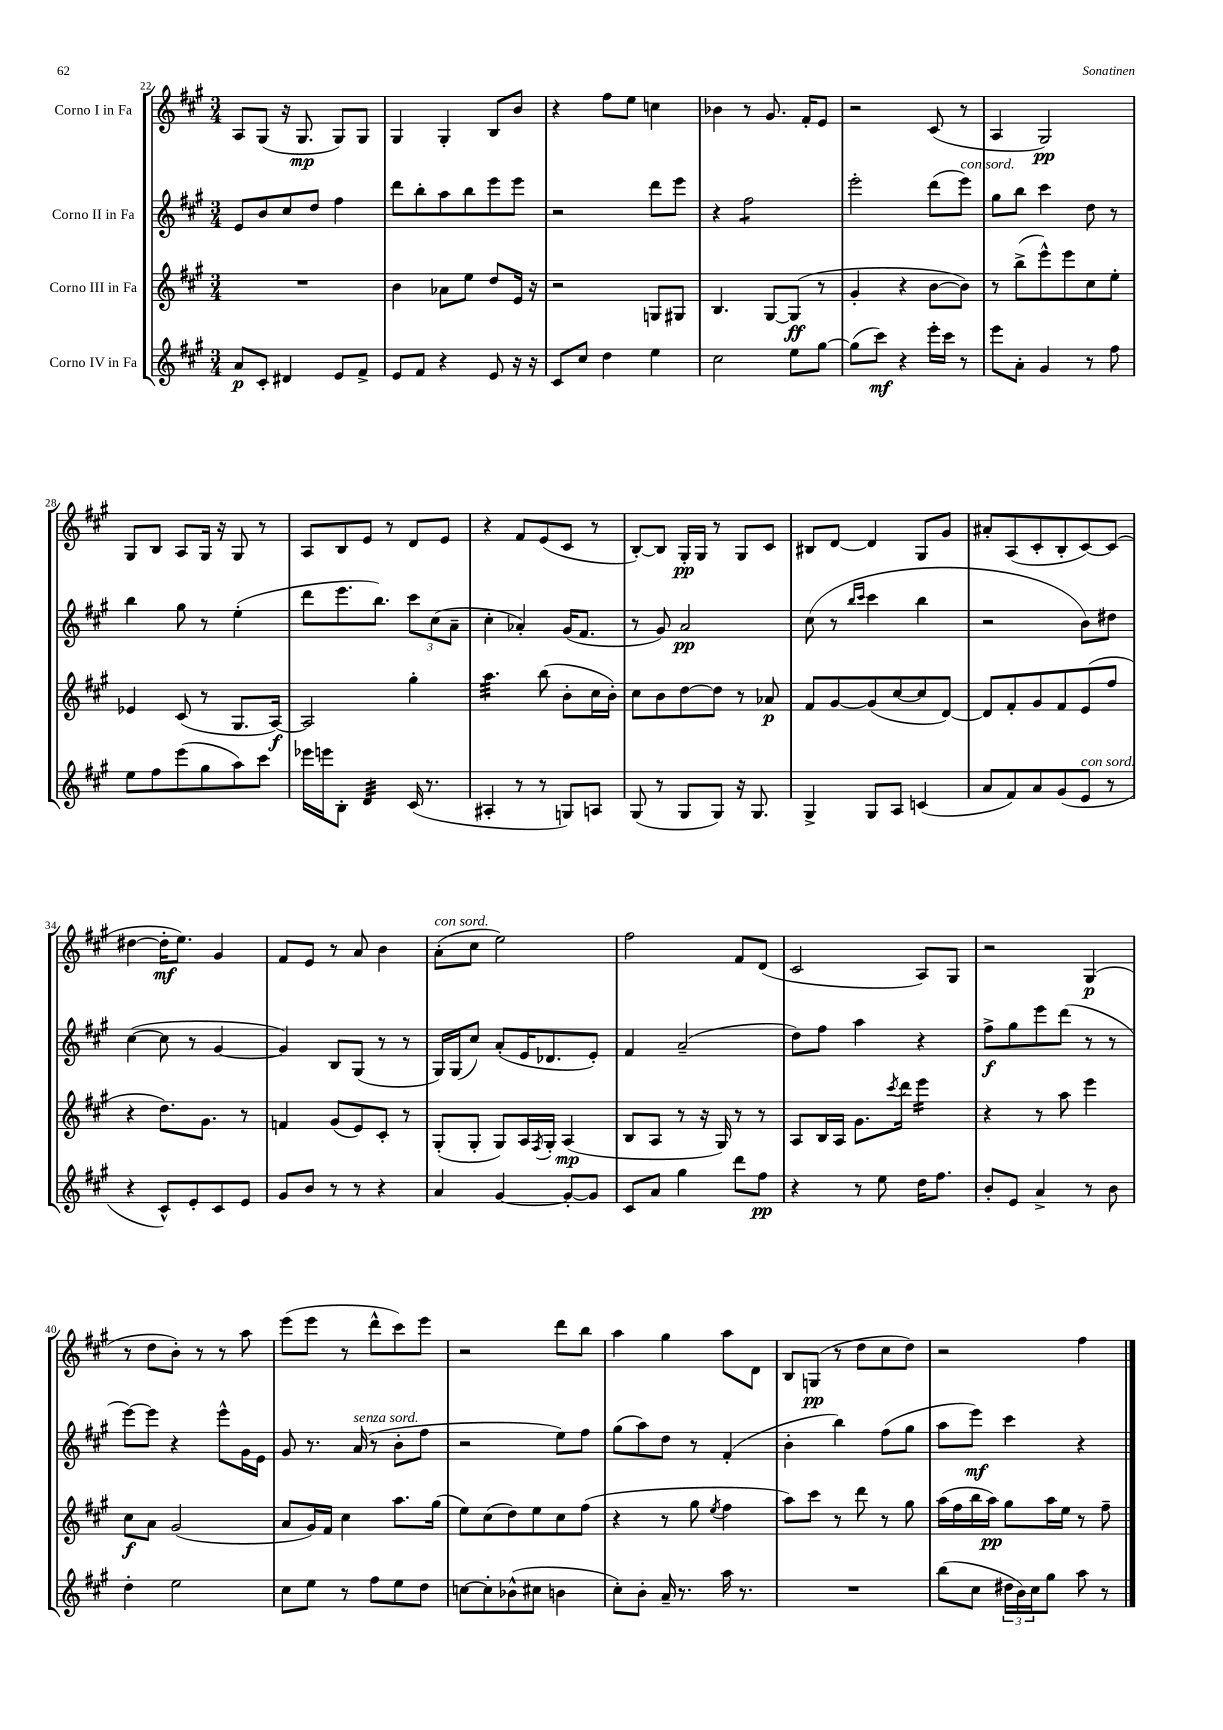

**kern	**kern	**kern	**kern
*staff4	*staff3	*staff2	*staff1
*clefG2	*clefG2	*clefG2	*clefG2
*k[f#c#g#]	*k[f#c#g#]	*k[f#c#g#]	*k[f#c#g#]
*M3/4	*M3/4	*M3/4	*M3/4
8a	2.r	8e	8A
8c#'	.	8b	(8G#
4d#	.	8cc#	16r
.	.	.	8.G#
.	.	8dd	.
8e	.	4ff#	8G#)
8f#^	.	.	8G#
=	=	=	=
8e	4b	8ddd	4G#
8f#	.	8bb'	.
4r	8a-	8aa	4G#'
.	8ee	8bb	.
8e	8dd	8eee	8B
16r	16e	8eee	8b
16r	16r	.	.
=	=	=	=
8c#	2r	2r	4r
8cc#	.	.	.
4dd	.	.	8ff#
.	.	.	8ee
4ee	8G	8ddd	4cc
.	8G#	8eee	.
=	=	=	=
2cc#	4.B	4r	4b-
.	.	2ff#	8r
.	[8G#	.	8.g#
8ee	(8G#]	.	.
.	.	.	16f#'
[8gg#	8r	.	8e
=	=	=	=
(8gg#]	4g#'	2eee'	2r
8ccc#)	.	.	.
4r	4r	.	.
16eee'	[8b	(8ddd	(8c#
16ccc#	.	.	.
8r	8b])	8eee)	8r
=	=	=	=
8eee	8r	8gg#	4A
8a'	(8bb^	8bb	.
4g#	8eee^^)	4ccc#	2G#)
.	8eee	.	.
8r	8cc#	8dd	.
8ff#	8ee'	8r	.
=	=	=	=
8ee	4e-	4bb	8G#
8ff#	.	.	8B
(8eee	(8c#	8gg#	8A
8gg#	8r	8r	16G#
.	.	.	16r
8aa)	8.G#	(4ee'	8G#
8ccc#	.	.	8r
.	[16A)	.	.
=	=	=	=
16eee-	2A]	8ddd	8A
16eee	.	.	.
8B'	.	8.eee	8B
4d	.	.	8e
.	.	8.bb)	.
.	.	.	8r
(16c#	4gg#'	12ccc#	8d
8.r	.	.	.
.	.	(12cc#	.
.	.	.	8e
.	.	12a~	.
=	=	=	=
4A#'	4.aa	4cc#'	4r
8r	.	4a-')	8f#
8r	(8bb	.	(8e
8G)	8b'	(16g#	8c#
.	.	8.f#	.
8A	16cc#	.	8r
.	16b')	.	.
=	=	=	=
(8G#	8cc#	8r	[8B')
8r	8b	8g#)	8B]
8G#	[8dd	2a	16G#'
.	.	.	16G#
8G#)	8dd]	.	8r
16r	8r	.	8G#
8.G#	.	.	.
.	8a-	.	8c#
=	=	=	=
4G#^	8f#	(8cc#	8B#
.	[8g#	8r	[8d
.	.	16qqbb	.
.	.	16qqccc#	.
8G#	(8g#]	4ccc#	4d]
8A	[8cc#	.	.
(4c	8cc#]	4bb	8G#
.	[8d)	.	8g#
=	=	=	=
8a	8d]	2r	8a#'
8f#)	8f#'	.	(8A
8a	8g#	.	8c#'
(8g#	8f#	.	8B'
8e	(8e	8b)	[8c#)
8r	8ff#	8dd#	(8c#]
=	=	=	=
4r	4r	([4cc#	[4dd#
8c#^^)	8.dd)	8cc#]	16dd#']
.	.	.	8.ee)
8e'	.	8r	.
.	8.g#	.	.
8c#	.	[4g#	4g#
8e	8r	.	.
=	=	=	=
8g#	4f	4g#])	8f#
8b	.	.	8e
8r	(8g#	8B	8r
8r	8e)	(8G#	8a
4r	8c#'	8r	4b
.	8r	8r	.
=	=	=	=
4a	(8G#'	16G#)	(8a'
.	.	(16G#	.
.	8G#'	8cc#)	8cc#
[4g#	8G#)	(8a'	2ee)
.	16A	16e	.
.	8qF#	.	.
.	16G#'	8.d-	.
8g#'_	(4A	.	.
8g#]	.	8e')	.
=	=	=	=
8c#	8B	4f#	2ff#
8a	8A	.	.
4gg#	8r	(2a~	.
.	16r	.	.
.	16G#)	.	.
8ddd	8r	.	8f#
8ff#	8r	.	(8d
=	=	=	=
4r	8A	8dd)	2c#
.	16B	8ff#	.
.	16A	.	.
8r	8.g#	4aa	.
8ee	.	.	.
.	8qccc#	.	.
.	16ddd	.	.
16dd	4eee	4r	8A)
8.ff#	.	.	.
.	.	.	8G#
=	=	=	=
8b'	4r	8ff#^	2r
8e	.	8gg#	.
4a^	8r	8eee	.
.	8aa	(8ddd	.
8r	4eee	8r	(4G#
8b	.	8r	.
=	=	=	=
4dd'	8cc#	[8eee)	8r
.	8a	8eee]	8dd
2ee	(2g#	4r	8b')
.	.	.	8r
.	.	8eee^^	8r
.	.	16g#	8aa
.	.	16e	.
=	=	=	=
8cc#	8a	8g#	(8eee
8ee	16g#)	8.r	8eee
.	16f#	.	.
8r	4cc#	.	8r
.	.	(16a	.
8ff#	.	8r	8ddd^^
8ee	8.aa	8b'	8ccc#)
8dd	.	8ff#	8eee
.	(16gg#	.	.
=	=	=	=
[8cc	8ee)	2r	2r
8cc']	(8cc#	.	.
(8b-^^	8dd)	.	.
8cc#	8ee	.	.
4b	8cc#	8ee)	8ddd
.	(8ff#	8ff#	8bb
=	=	=	=
8cc#')	4r	(8gg#	4aa
8b'	.	8aa)	.
16a~	8r	8dd	4gg#
8.r	.	.	.
.	8gg#	8r	.
.	8qee	.	.
16aa	4ff#	(4f#'	8aa
8.r	.	.	.
.	.	.	8d
=	=	=	=
2.r	8aa)	4b'	8B
.	8ccc#	.	(8G
.	8r	4bb)	8r
.	8ddd	.	8dd
.	8r	(8ff#	8cc#
.	8gg#	8gg#	8dd)
=	=	=	=
(8bb	(16aa	8aa	2r
.	16ff#	.	.
8cc#	16bb	8eee)	.
.	16aa)	.	.
24dd#	8gg#	4ccc#	.
24b)	.	.	.
24cc#	.	.	.
8gg#	16aa	.	.
.	16ee	.	.
8aa	8r	4r	4ff#
8r	8ff#~	.	.
==	==	==	==
*-	*-	*-	*-
